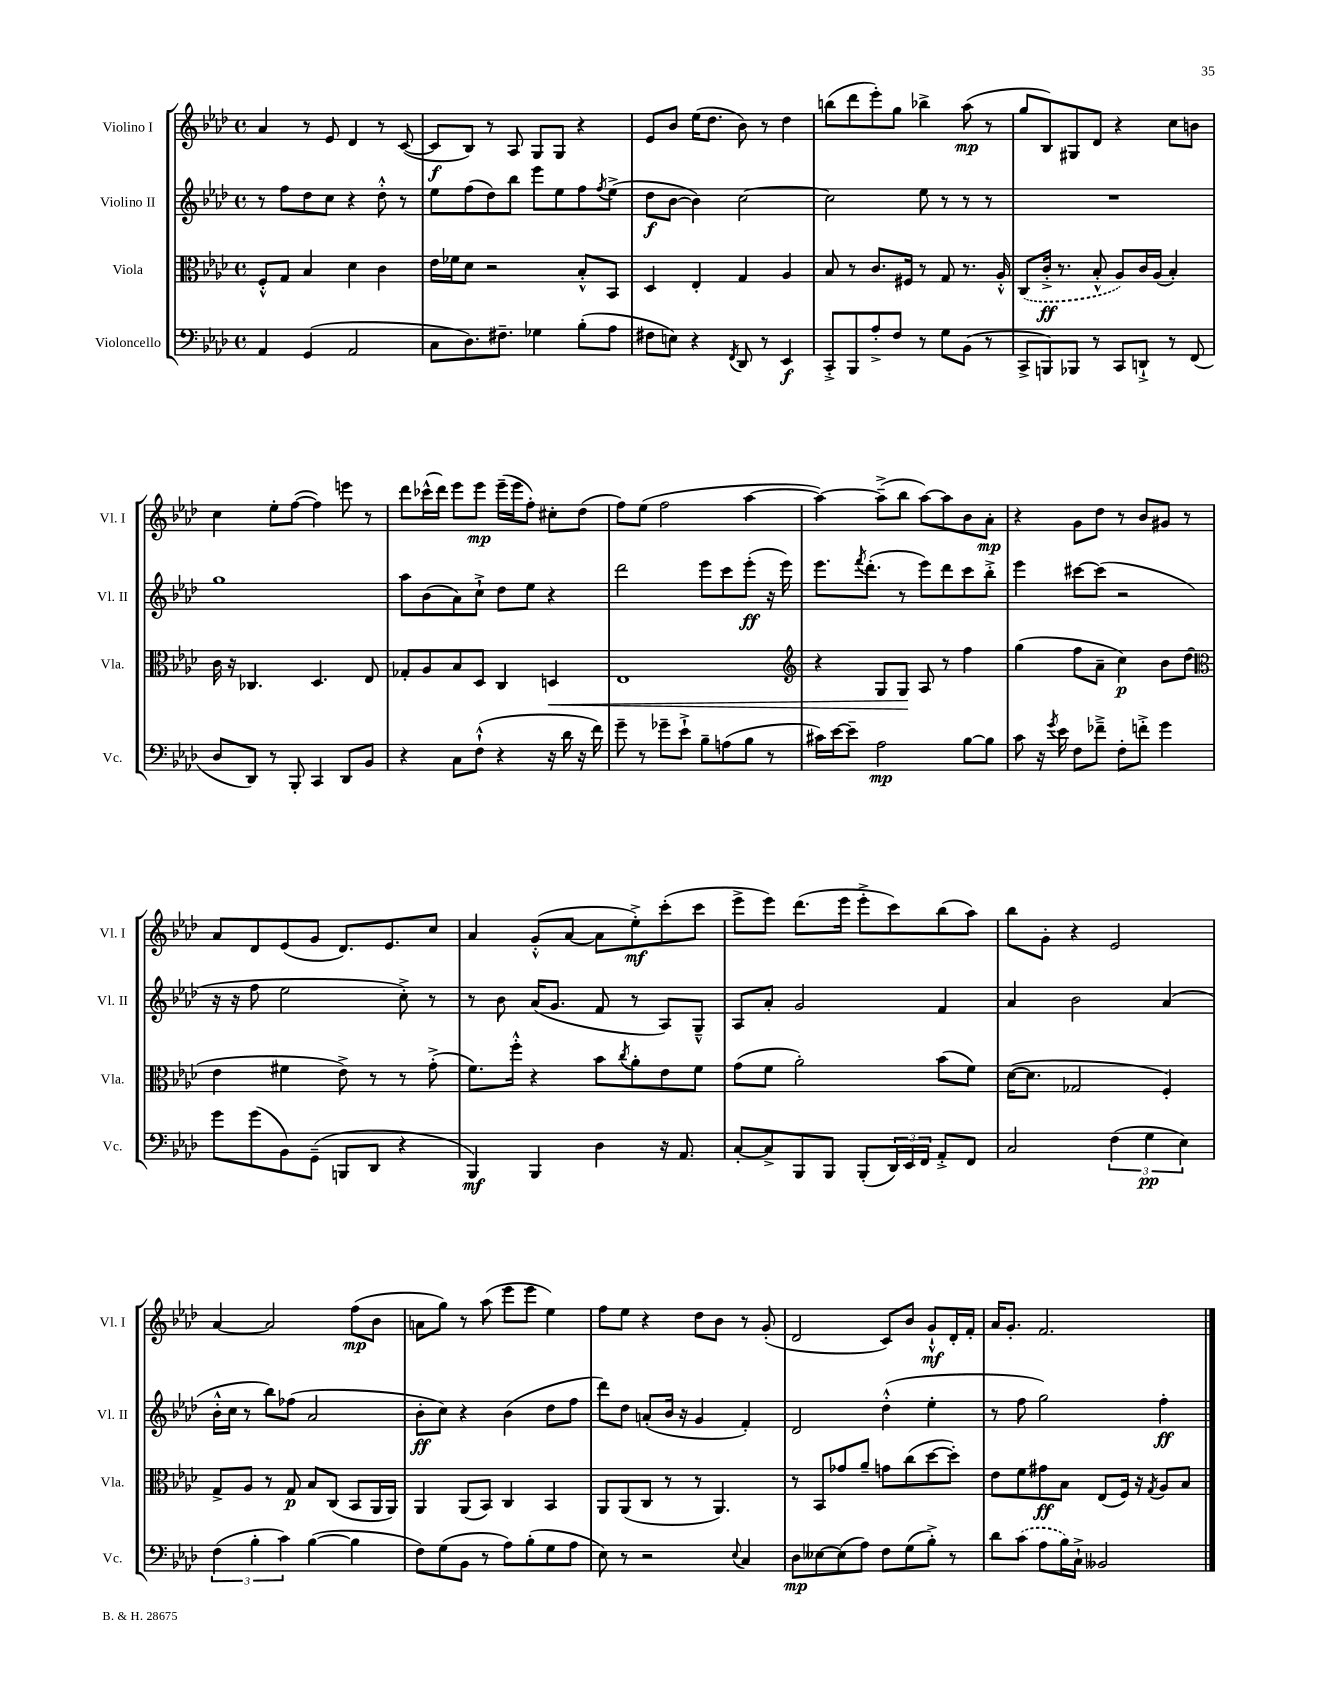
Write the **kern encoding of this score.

**kern	**kern	**kern	**kern
*staff4	*staff3	*staff2	*staff1
*clefF4	*clefC3	*clefG2	*clefG2
*k[b-e-a-d-]	*k[b-e-a-d-]	*k[b-e-a-d-]	*k[b-e-a-d-]
*M4/4	*M4/4	*M4/4	*M4/4
*met(c)	*met(c)	*met(c)	*met(c)
4AA-	8F'^^	8r	4a-
.	8G	8ff	.
(4GG	4B-	8dd-	8r
.	.	8cc	8e-
2AA-	4d-	4r	4d-
.	4c	8dd-'^^	8r
.	.	8r	([8c
=	=	=	=
8C	16e-	8ee-	8c]
.	16f-	.	.
8.D-)	8d-	(8ff	8B-)
.	2r	8dd-)	8r
8.F#~	.	.	.
.	.	8bb-	8A-
4G-	.	8eee-	8G
.	.	8ee-	8G
(8B-'	8B-'^^	8ff	4r
.	.	8qff	.
8A-	8BB-	(8ee-^	.
=	=	=	=
8F#	4D-	8dd-	8e-
8E)	.	[8b-	8b-
4r	4E-'	4b-])	(16ee-
.	.	.	8.dd-
8qFF	.	.	.
8DD-	4G	[2cc	8b-)
8r	.	.	8r
4EE-	4A-	.	4dd-
=	=	=	=
8CC'^	8B-	2cc]	(8bb
8BBB-	8r	.	8ddd-
8A-'^	8.c	.	8eee-')
8F	.	.	8gg
.	16F#	.	.
8r	8r	8ee-	4bb-^
8G	8G	8r	.
(8BB-	8.r	8r	(8aa-
8r	.	8r	8r
.	16A-'^^	.	.
=	=	=	=
8CC^	(8C	1r	8gg
8BBB)	16c'^	.	8B-)
.	8.r	.	.
8BBB-	.	.	8G#
8r	8B-'^^	.	8d-
8CC	8A-)	.	4r
8DD`^	16c	.	.
.	(16A-	.	.
8r	4B-')	.	8cc
(8FF	.	.	8b
=	=	=	=
8D-	16c	1gg	4cc
.	16r	.	.
8DD-)	4.C-	.	.
8r	.	.	8ee-'
8BBB-'	.	.	([8ff
4CC	4.D-	.	4ff])
8DD-	.	.	8eee
8BB-	8E-	.	8r
=	=	=	=
4r	8G-'	8aa-	8ddd-
.	8A-	(8b-	(16ccc-^^
.	.	.	16ddd-)
8C	8B-	8a-)	8eee-
(8F`^^	8D-	8cc`^	8eee-
4r	4C	8dd-	(16eee-~
.	.	.	16eee-
.	.	8ee-	8ff')
16r	4D	4r	8cc#'
16d-	.	.	.
16r	.	.	(8dd-
16f)	.	.	.
=	=	=	=
8g~	1E-	2ddd-	8ff)
8r	.	.	(8ee-
8g-~	.	.	2ff
8e-`^	.	.	.
8B-~	.	8eee-	.
(8A	.	8ccc	.
8B-	.	(8eee-'	[4aa-
8r	.	16r	.
.	.	16eee-)	.
=	=	=	=
*	*clefG2	*	*
16c#)	4r	8.eee-	4aa-_)
[16e-	.	.	.
8e-~]	.	.	.
.	.	8qfff	.
.	.	(8.ddd-'	.
2A-	8G	.	(8aa-~^]
.	8G	8r	8bb-
.	8A-	8eee-)	[8aa-)
.	8r	8ddd-	8aa-]
[8B-	4ff	8ccc	8b-
8B-]	.	8bb-'^	8a-'
=	=	=	=
8c	(4gg	4eee-	4r
16r	.	.	.
8qg	.	.	.
16e-	.	.	.
8F	8ff	[8ccc#	8g
8f-~^	8a-~	(8ccc#]	8dd-
8F'	4cc)	2r	8r
8f'^	.	.	8b-
4g	8b-	.	8g#
.	(8dd-	.	8r
=	=	=	=
*	*clefC3	*	*
8g	4e-	16r	8a-
.	.	16r	.
(8g	.	8ff	8d-
8BB-)	4f#	2ee-	(8e-
(8GG~	.	.	8g
8BBB	8e-^)	.	8.d-)
8DD-	8r	.	.
.	.	.	8.e-
4r	8r	8cc'^)	.
.	(8g'^	8r	8cc
=	=	=	=
4BBB-)	8.f)	8r	4a-
.	.	8b-	.
.	16ff'^^	.	.
4BBB-	4r	(16a-	(8g'^^
.	.	8.g	.
.	.	.	[8a-
4D-	8b-	8f	8a-]
.	8qcc	.	.
.	8a-'	8r	8ee-'^)
16r	8e-	8A-)	(8ccc'
8.AA-	.	.	.
.	8f	8G~^^	8ccc
=	=	=	=
[8C'	(8g	8A-	8eee-^
8C^]	8f	8a-'	8eee-)
8BBB-	2a-')	2g	(8.ddd-
8BBB-	.	.	.
.	.	.	16eee-
(8BBB-'	.	.	8eee-'^
24DD-)	.	.	8ccc)
24EE-	.	.	.
24FF	.	.	.
8AA-'^	(8b-	4f	(8bb-
8FF	8f)	.	8aa-)
=	=	=	=
2C	([16d-	4a-	8bb-
.	8.d-]	.	.
.	.	.	8g'
.	2G-	2b-	4r
(6F	.	.	2e-
6G	.	.	.
.	4F')	(4a-	.
6E-)	.	.	.
=	=	=	=
(6F	8G^	16b-'^^	[4a-
.	.	16cc	.
.	8A-	8r	.
6B-'	.	.	.
.	8r	8bb-)	2a-]
6c)	.	.	.
.	8G	(8ff-	.
([4B-	8B-	2a-	.
.	(8C	.	.
4B-]	8BB-	.	(8ff
.	16AA-	.	8b-
.	16AA-)	.	.
=	=	=	=
8F)	4AA-	8b-'	8a
(8G	.	8cc)	8gg)
8BB-	(8AA-	4r	8r
8r	8BB-)	.	(8aa-
8A-)	4C	(4b-	8eee-
(8B-'	.	.	8eee-
8G	4BB-	8dd-	4ee-)
8A-	.	8ff	.
=	=	=	=
8E-)	8AA-	8ddd-)	8ff
8r	(8AA-	8dd-	8ee-
2r	8C	(8a'	4r
.	8r	16b-	.
.	.	16r	.
.	8r	4g	8dd-
.	4.AA-)	.	8b-
8qqE-	.	.	.
4C	.	4f')	8r
.	.	.	(8g'
=	=	=	=
8D-	8r	2d-	2d-
[8E--	8BB-	.	.
(8E--]	8g-	.	.
8A-)	8a-~	.	.
8F	8g	(4dd-'^^	8c)
(8G	(8cc	.	8b-
8B-'^)	[8dd-	4ee-'	8g`^^
8r	8dd-'])	.	16d-'
.	.	.	16f'
=	=	=	=
8d-	8e-	8r	16a-
.	.	.	8.g'
(8c	8f	8ff	.
8A-	8g#	2gg)	2.f
16B-)	8B-	.	.
16C`^	.	.	.
2BB--	(8E-	.	.
.	16F)	.	.
.	16r	.	.
.	8qG	.	.
.	8A-	4ff'	.
.	8B-	.	.
==	==	==	==
*-	*-	*-	*-
